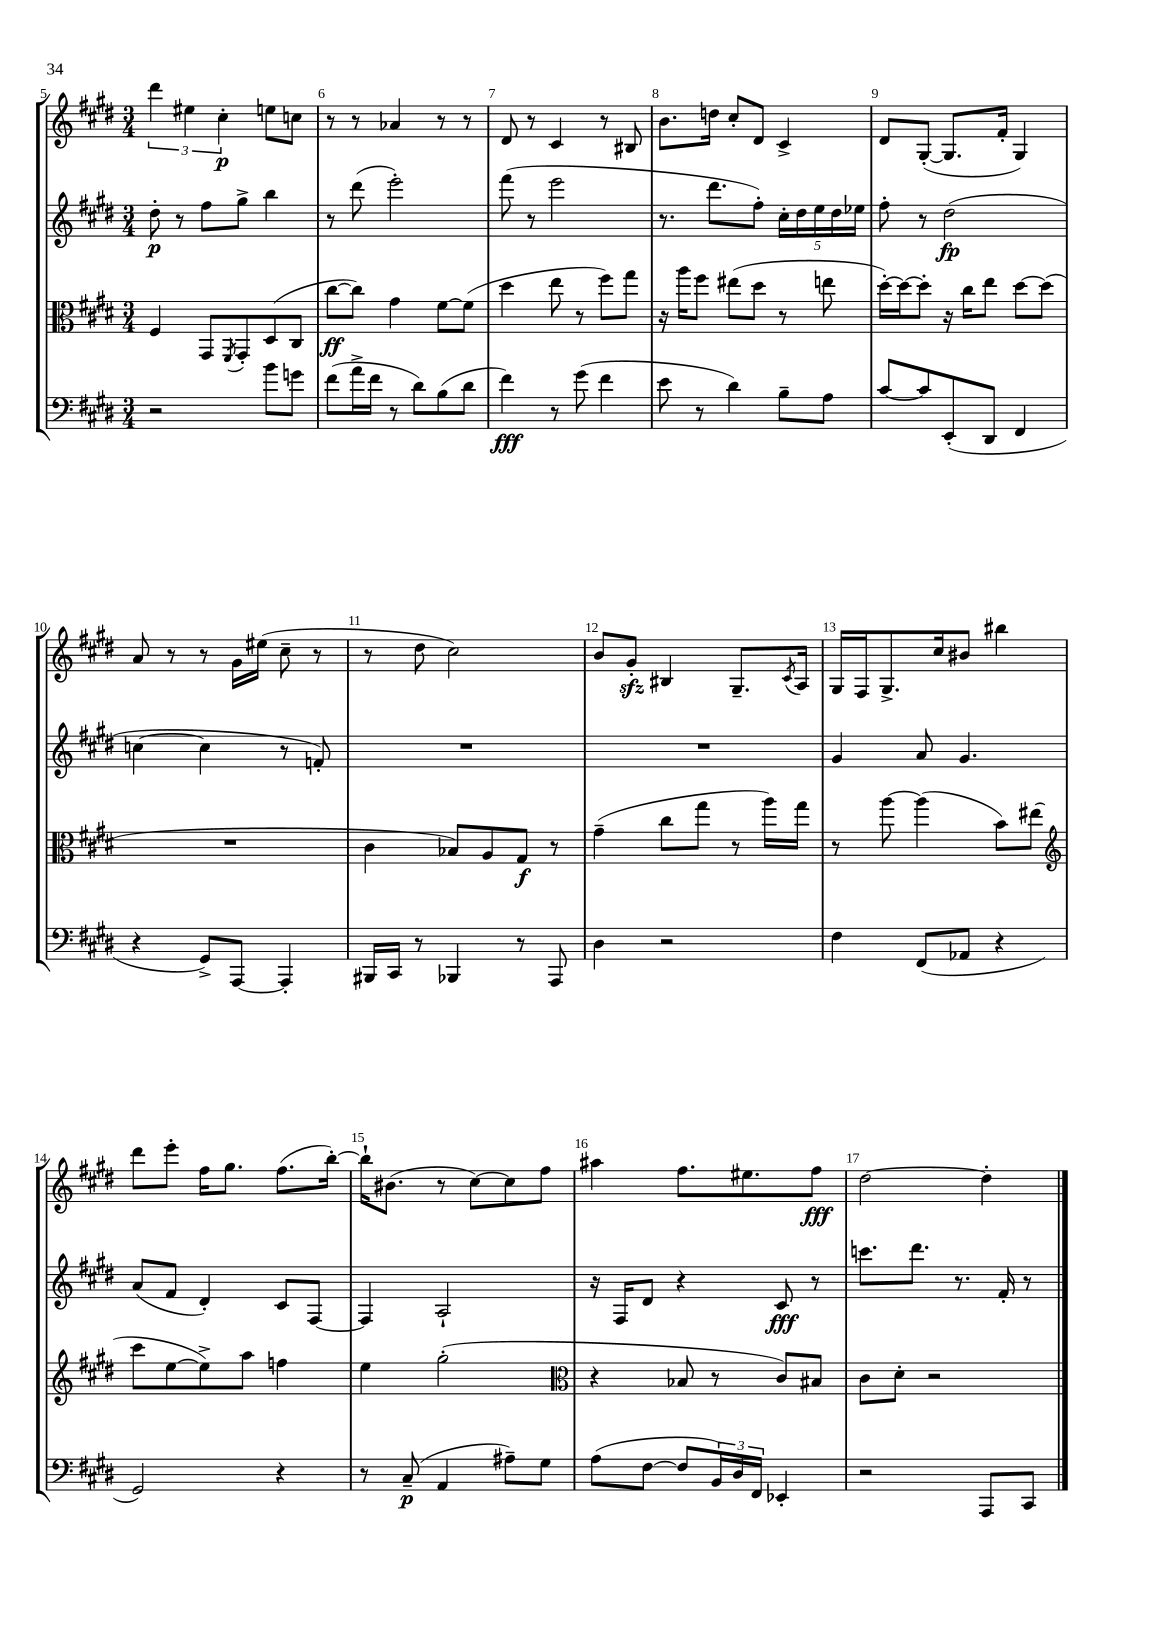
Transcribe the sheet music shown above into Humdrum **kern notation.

**kern	**kern	**kern	**kern
*staff4	*staff3	*staff2	*staff1
*clefF4	*clefC3	*clefG2	*clefG2
*k[f#c#g#d#]	*k[f#c#g#d#]	*k[f#c#g#d#]	*k[f#c#g#d#]
*M3/4	*M3/4	*M3/4	*M3/4
2r	4F#	8dd#'	6ddd#
.	.	8r	.
.	.	.	6ee#
.	8GG#	8ff#	.
.	.	.	6cc#'
.	8qFF#	.	.
.	8GG#'	8gg#^	.
8b	(8D#	4bb	8ee
8g	8C#	.	8cc
=	=	=	=
(8f#	[8cc#	8r	8r
16a^	8cc#])	(8ddd#	8r
16f#	.	.	.
8r	4g#	2eee')	4a-
8d#)	.	.	.
(8B	[8f#	.	8r
8d#	(8f#]	.	8r
=	=	=	=
4f#)	4dd#	(8fff#	8d#
.	.	8r	8r
8r	8ee	2eee	4c#
(8g#	8r	.	.
4f#	8ff#)	.	8r
.	8gg#	.	8B#
=	=	=	=
8e	16r	8.r	8.b
.	16aa	.	.
8r	8ff#	.	.
.	.	8.ddd#	16dd
4d#)	(8ee#	.	8cc#'
.	8dd#	8ff#')	8d#
8B~	8r	20cc#'	4c#^
.	.	20dd#	.
.	.	20ee	.
8A	8ee	.	.
.	.	20dd#	.
.	.	20ee-	.
=	=	=	=
[8c#	[16dd#')	8ff#'	8d#
.	16dd#_	.	.
8c#]	8dd#']	8r	([8G#'
(8EE'	16r	(2dd#	8.G#]
.	16cc#	.	.
8DD#	8ee	.	.
.	.	.	16f#'
4FF#	[8dd#	.	4G#)
.	(8dd#]	.	.
=	=	=	=
4r	2.r	[4cc	8a
.	.	.	8r
8GG#^)	.	4cc]	8r
[8AAA	.	.	16g#
.	.	.	(16ee#
4AAA']	.	8r	8cc#~
.	.	8f')	8r
=	=	=	=
16BBB#	4c#	2.r	8r
16CC#	.	.	.
8r	.	.	8dd#
4BBB-	8B-)	.	2cc#)
.	8A	.	.
8r	8G#	.	.
8AAA	8r	.	.
=	=	=	=
4D#	(4g#~	2.r	8b
.	.	.	8g#'
2r	8cc#	.	4B#
.	8gg#	.	.
.	8r	.	8.G#~
.	16aa)	.	.
.	.	.	8qc#
.	16gg#	.	16A
=	=	=	=
4F#	8r	4g#	16G#
.	.	.	16F#
.	[8aa	.	8.G#^
(8FF#	(4aa]	8a	.
.	.	.	16cc#
8AA-	.	4.g#	8b#
4r	8b)	.	4bb#
.	(8ee#	.	.
=	=	=	=
*	*clefG2	*	*
2GG#)	8ccc#	(8a	8ddd#
.	[8ee	8f#	8eee'
.	8ee^])	4d#')	16ff#
.	.	.	8.gg#
.	8aa	.	.
4r	4ff	8c#	(8.ff#
.	.	[8F#	.
.	.	.	[16bb')
=	=	=	=
8r	4ee	4F#]	16bb`]
.	.	.	(8.b#
(8C#~	.	.	.
4AA	(2gg#'	2A`	8r
.	.	.	[8cc#)
8A#~)	.	.	8cc#]
8G#	.	.	8ff#
=	=	=	=
*	*clefC3	*	*
(8A	4r	16r	4aa#
.	.	16F#	.
[8F#	.	8d#	.
8F#]	8B-	4r	8.ff#
24BB)	8r	.	.
24D#	.	.	.
.	.	.	8.ee#
24FF#	.	.	.
4EE-'	8c#)	8c#	.
.	8B#	8r	8ff#
=	=	=	=
2r	8c#	8.ccc	[2dd#
.	8d#'	.	.
.	.	8.ddd#	.
.	2r	.	.
.	.	8.r	.
8AAA	.	.	4dd#']
.	.	16f#'	.
8CC#	.	8r	.
==	==	==	==
*-	*-	*-	*-
